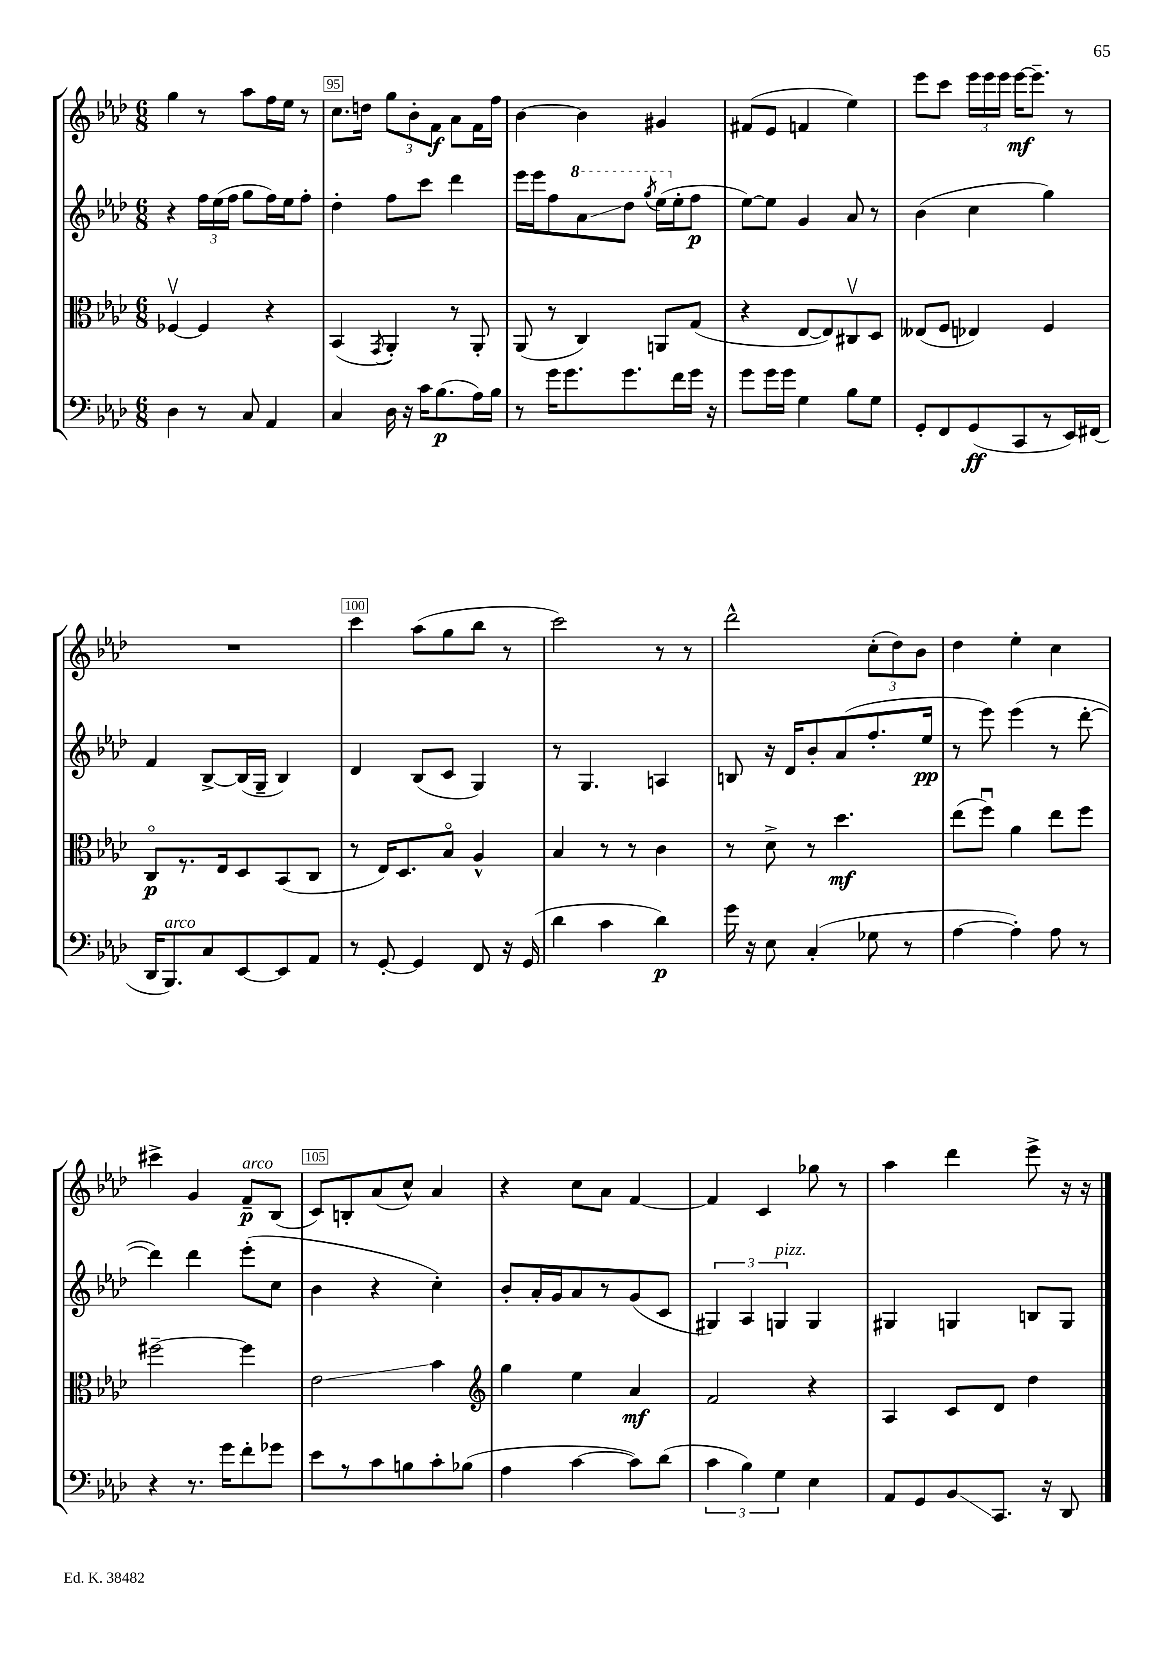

**kern	**kern	**kern	**kern
*staff4	*staff3	*staff2	*staff1
*clefF4	*clefC3	*clefG2	*clefG2
*k[b-e-a-d-]	*k[b-e-a-d-]	*k[b-e-a-d-]	*k[b-e-a-d-]
*M6/8	*M6/8	*M6/8	*M6/8
4D-	[4F-v	4r	4gg
8r	4F-]	24ff	8r
.	.	(24ee-	.
.	.	24ff	.
8C	.	8gg	8aa-
4AA-	4r	16ff)	16ff
.	.	16ee-	16ee-
.	.	8ff'	8r
=	=	=	=
4C	(4BB-	4dd-'	8.cc
.	.	.	16dd
.	8qGG	.	.
16D-	4AA-')	8ff	12gg
16r	.	.	.
.	.	.	12b-'
16c	.	8ccc	.
.	.	.	12f
(8.B-	.	.	.
.	8r	4ddd-	8a-
16A-)	8AA-'	.	16f
16B-	.	.	16ff
=	=	=	=
8r	(8AA-	16eee-	[4b-
.	.	16eee-	.
16g	8r	8ff	.
8.g	.	.	.
.	4C)	8aa-	4b-]
8.g	.	8ddd-	.
.	.	8qggg	.
.	8AA	(16eee-	4g#
16f	.	16ee-'	.
16g	(8G	8ff	.
16r	.	.	.
=	=	=	=
8g	4r	[8ee-)	(8f#
16g	.	8ee-]	8e-
16g	.	.	.
4G	[8E-	4g	4f
.	8E-])	.	.
8B-	8C#v	8a-	4ee-)
8G	8D-	8r	.
=	=	=	=
8GG'	(8E--	(4b-	8eee-
8FF	8F	.	8ccc
(8GG	4E-)	4cc	24eee-
.	.	.	24eee-
.	.	.	24eee-
8CC	.	.	[16eee-
.	.	.	8.eee-~]
8r	4F	4gg)	.
16EE-)	.	.	8r
(16FF#	.	.	.
=	=	=	=
16DD-	8Co	4f	2.r
8.BBB-)	.	.	.
.	8.r	.	.
8C	.	[8B-^	.
.	16E-	.	.
[8EE-	8D-	(16B-]	.
.	.	16G~	.
8EE-]	(8BB-	4B-)	.
8AA-	8C	.	.
=	=	=	=
8r	8r	4d-	4ccc
[8GG'	16E-)	.	.
.	8.D-	.	.
4GG]	.	(8B-	(8aa-
.	8B-o	8c	8gg
8FF	4A-^^	4G)	8bb-
16r	.	.	8r
(16GG	.	.	.
=	=	=	=
4d-	4B-	8r	2ccc)
.	.	4.G	.
4c	8r	.	.
.	8r	.	.
4d-)	4c	4A	8r
.	.	.	8r
=	=	=	=
16g	8r	8B	2ddd-^^
16r	.	.	.
8E-	8d-^	16r	.
.	.	16d-	.
(4C'	8r	8b-'	.
.	4.dd-	(8a-	.
8G-	.	8.ff'	(12cc'
.	.	.	12dd-)
8r	.	.	.
.	.	.	12b-
.	.	16ee-	.
=	=	=	=
[4A-	(8ee-	8r	4dd-
.	8ffu)	8eee-)	.
4A-'])	4a-	(4eee-	4ee-'
8A-	8ee-	8r	4cc
8r	8ff	[8ddd-'	.
=	=	=	=
4r	[2ff#~	4ddd-])	4ccc#^
8.r	.	4ddd-	4g
16g	.	.	.
8f'	4ff#]	(8eee-'	8f~
8g-	.	8cc	(8B-
=	=	=	=
8e-	2e-	4b-	8c)
8r	.	.	8B'
8c	.	4r	(8a-
8B	.	.	8cc^^)
8c'	4b-	4cc')	4a-
(8B-	.	.	.
=	=	=	=
*	*clefG2	*	*
4A-	4gg	8b-'	4r
.	.	16a-'	.
.	.	16g	.
[4c	4ee-	8a-	8cc
.	.	8r	8a-
8c])	4a-	(8g	[4f
(8d-	.	8c	.
=	=	=	=
6c	2f	6G#)	4f]
6B-)	.	6A-	.
.	.	.	4c
6G	.	6G	.
4E-	4r	4G	8gg-
.	.	.	8r
=	=	=	=
8AA-	4A-	4G#	4aa-
8GG	.	.	.
8BB-	8c	4G	4ddd-
8.CC	8d-	.	.
.	4dd-	8B	8eee-^
16r	.	.	.
8DD-	.	8G	16r
.	.	.	16r
==	==	==	==
*-	*-	*-	*-
